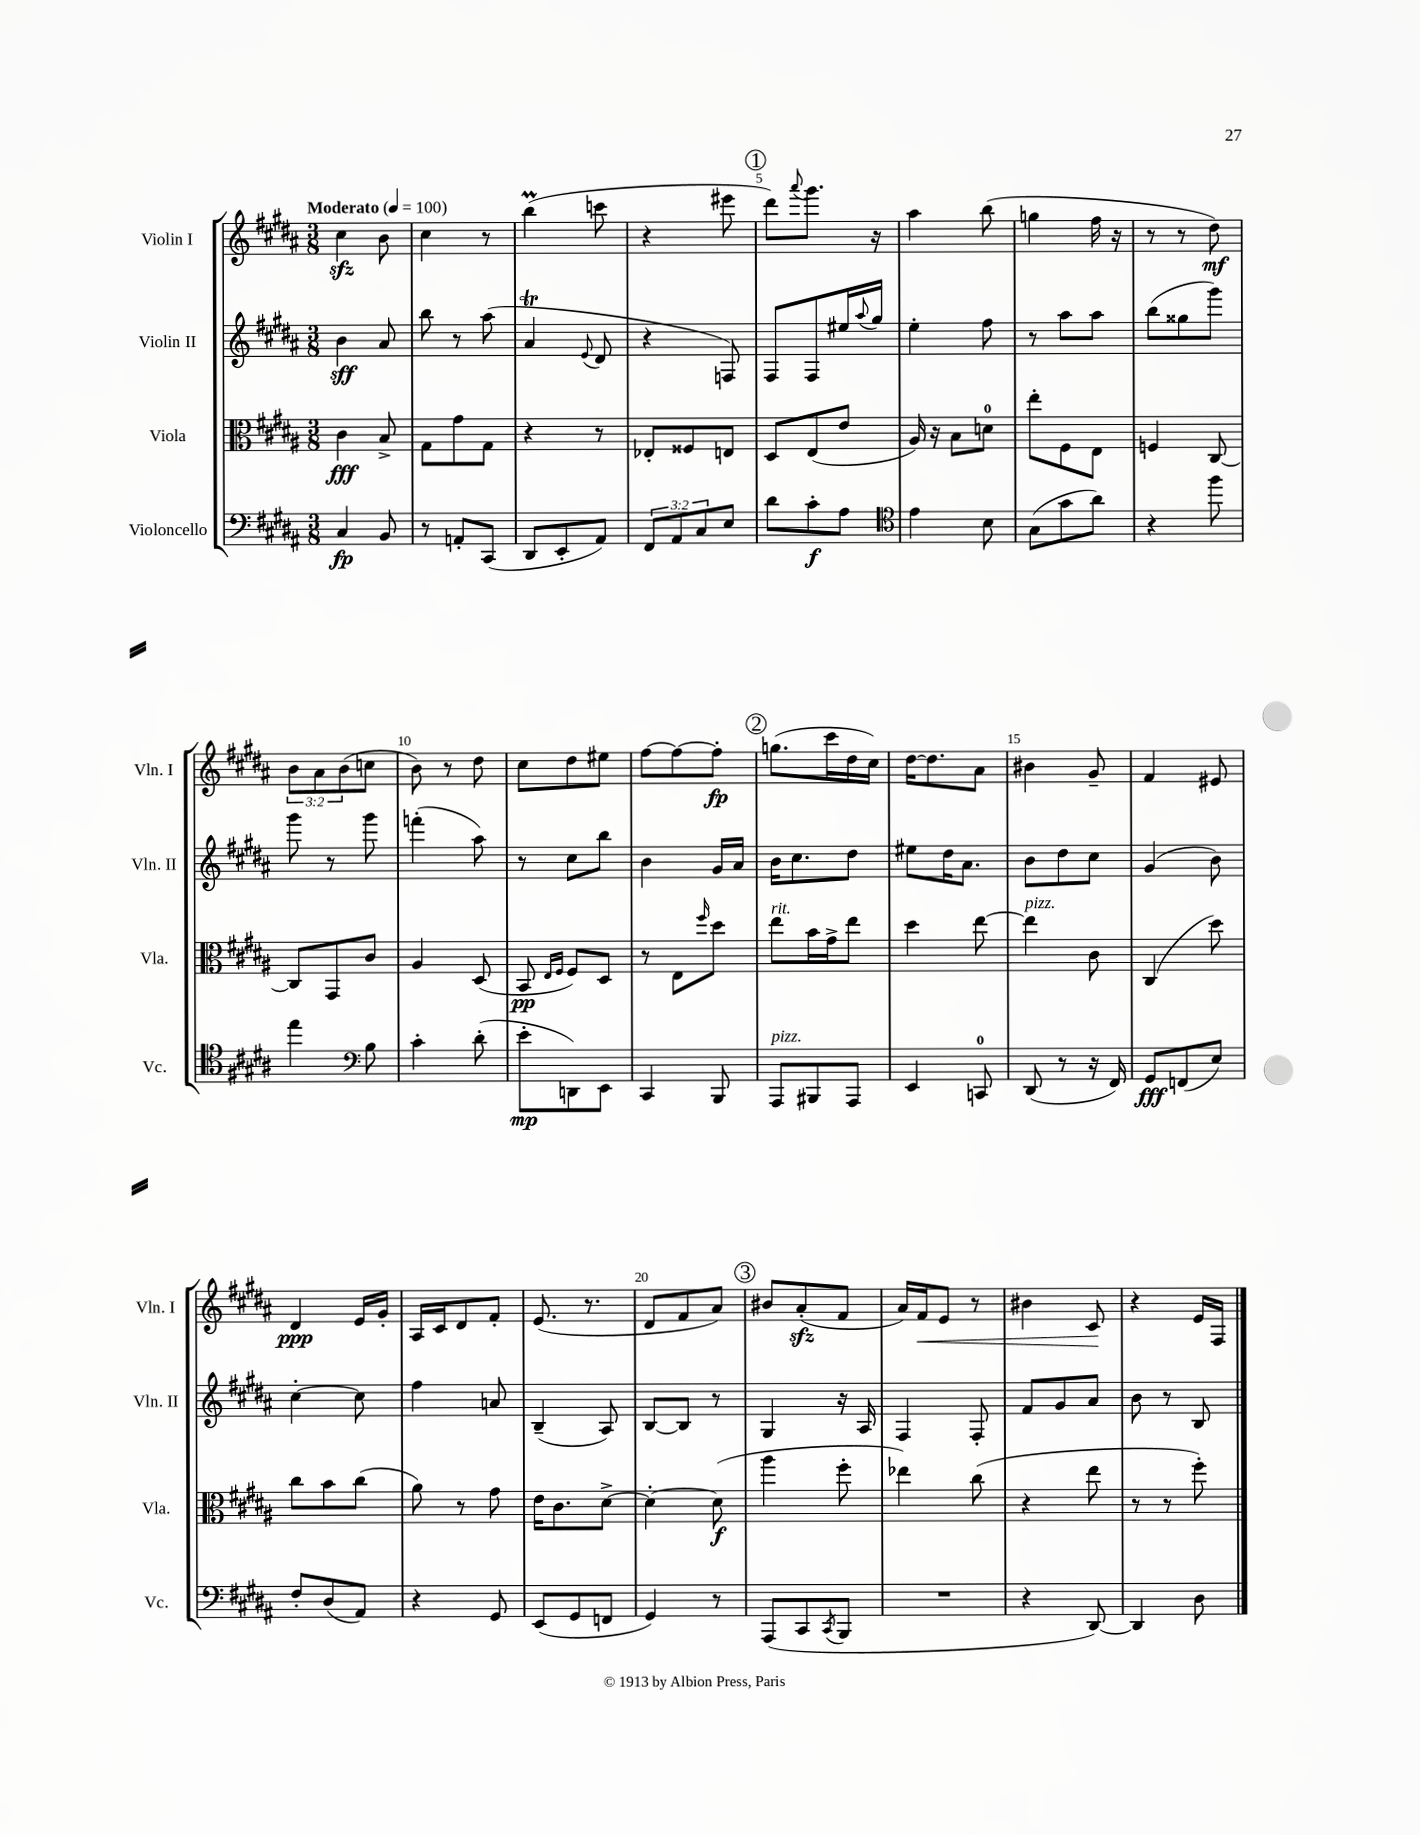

**kern	**kern	**kern	**kern
*staff4	*staff3	*staff2	*staff1
*clefF4	*clefC3	*clefG2	*clefG2
*k[f#c#g#d#a#]	*k[f#c#g#d#a#]	*k[f#c#g#d#a#]	*k[f#c#g#d#a#]
*M3/8	*M3/8	*M3/8	*M3/8
*MM100	*MM100	*MM100	*MM100
4C#	4c#	4b	4cc#
8BB	8B^	8a#	8b
=	=	=	=
8r	8G#	8bb	4cc#
8AA'	8g#	8r	.
(8CC#	8G#	(8aa#	8r
=	=	=	=
8DD#	4r	4a#	(4bb
8EE'	.	.	.
.	.	8qqe	.
8AA#)	8r	8d#	8ccc
=	=	=	=
12FF#	8E-'	4r	4r
12AA#	.	.	.
.	8F##	.	.
12C#	.	.	.
8E	8E	8F)	8eee#
=	=	=	=
8d#	8D#	8F#	8ddd#)
.	.	.	8qqaaa#
8c#'	(8E	8F#	8.ggg#
8A#	8e	16ee#	.
.	.	8qqaa#	.
.	.	16gg#	16r
=	=	=	=
*clefC4	*	*	*
4e	16A#)	4ee'	4aa#
.	16r	.	.
.	8B	.	.
8B	8d	8ff#	(8bb
=	=	=	=
(8G#	8ee'	8r	4gg
8g#	8F#	8aa#	.
8a#)	8E	8aa#	16ff#
.	.	.	16r
=	=	=	=
4r	4F	(8bb	8r
.	.	8gg##	8r
8ff#	[8C#	8ggg#)	8dd#)
=	=	=	=
4ee	8C#]	8ggg#	12b
.	.	.	12a#
.	8GG#	8r	.
.	.	.	(12b
*clefF4	*	*	*
8B	8c#	8ggg#	8cc
=	=	=	=
4c#'	4A#	(4fff'	8b)
.	.	.	8r
(8d#'	(8D#	8aa#)	8dd#
=	=	=	=
8e'	8BB	8r	8cc#
.	16qqE	.	.
.	16qqF#	.	.
8DD)	8F#)	8cc#	8dd#
8EE	8D#	8bb	8ee#
=	=	=	=
4CC#	8r	4b	[8ff#
.	8E	.	8ff#_
.	16qqff#	.	.
8BBB	8dd#	16g#	8ff#']
.	.	16a#	.
=	=	=	=
8AAA#	8ee	16b	(8.gg
.	.	8.cc#	.
8BBB#	16b	.	.
.	16g#^	.	16ccc#
8AAA#	8ee	8dd#	16dd#
.	.	.	16cc#)
=	=	=	=
4EE	4dd#	8ee#	[16dd#
.	.	.	8.dd#]
.	.	16dd#	.
.	.	8.a#	.
8CC	[8ee	.	8a#
=	=	=	=
(8DD#	4ee]	8b	4b#
8r	.	8dd#	.
16r	8c#	8cc#	8g#~
16FF#)	.	.	.
=	=	=	=
8GG#	(4C#	(4g#	4f#
(8FF	.	.	.
8E)	8dd#)	8b)	8e#
=	=	=	=
8F#'	8cc#	[4cc#'	4d#
(8D#	8b	.	.
8AA#)	(8cc#	8cc#]	16e
.	.	.	16g#'
=	=	=	=
4r	8a#)	4ff#	16A#
.	.	.	16c#
.	8r	.	8d#
8GG#	8g#	8a	8f#'
=	=	=	=
(8EE	16e	(4B~	(8.e
.	8.c#	.	.
8GG#	.	.	.
.	.	.	8.r
8FF	[8d#^	8A#)	.
=	=	=	=
4GG#)	4d#'_	[8B	8d#
.	.	8B]	8f#
8r	(8d#]	8r	8a#)
=	=	=	=
(8AAA#	4aa#	4G#	8b#
8CC#	.	.	(8a#'
8qCC#	.	.	.
8BBB	8ff#'	16r	8f#
.	.	16A#	.
=	=	=	=
4.r	4ee-)	4F#	16a#)
.	.	.	16f#
.	.	.	8e
.	(8cc#	8F#'	8r
=	=	=	=
4r	4r	8f#	4b#
.	.	8g#	.
[8DD#)	8ee	8a#	8c#
=	=	=	=
4DD#]	8r	8b	4r
.	8r	8r	.
8D#	8ff#')	8B	16e
.	.	.	16F#
==	==	==	==
*-	*-	*-	*-
